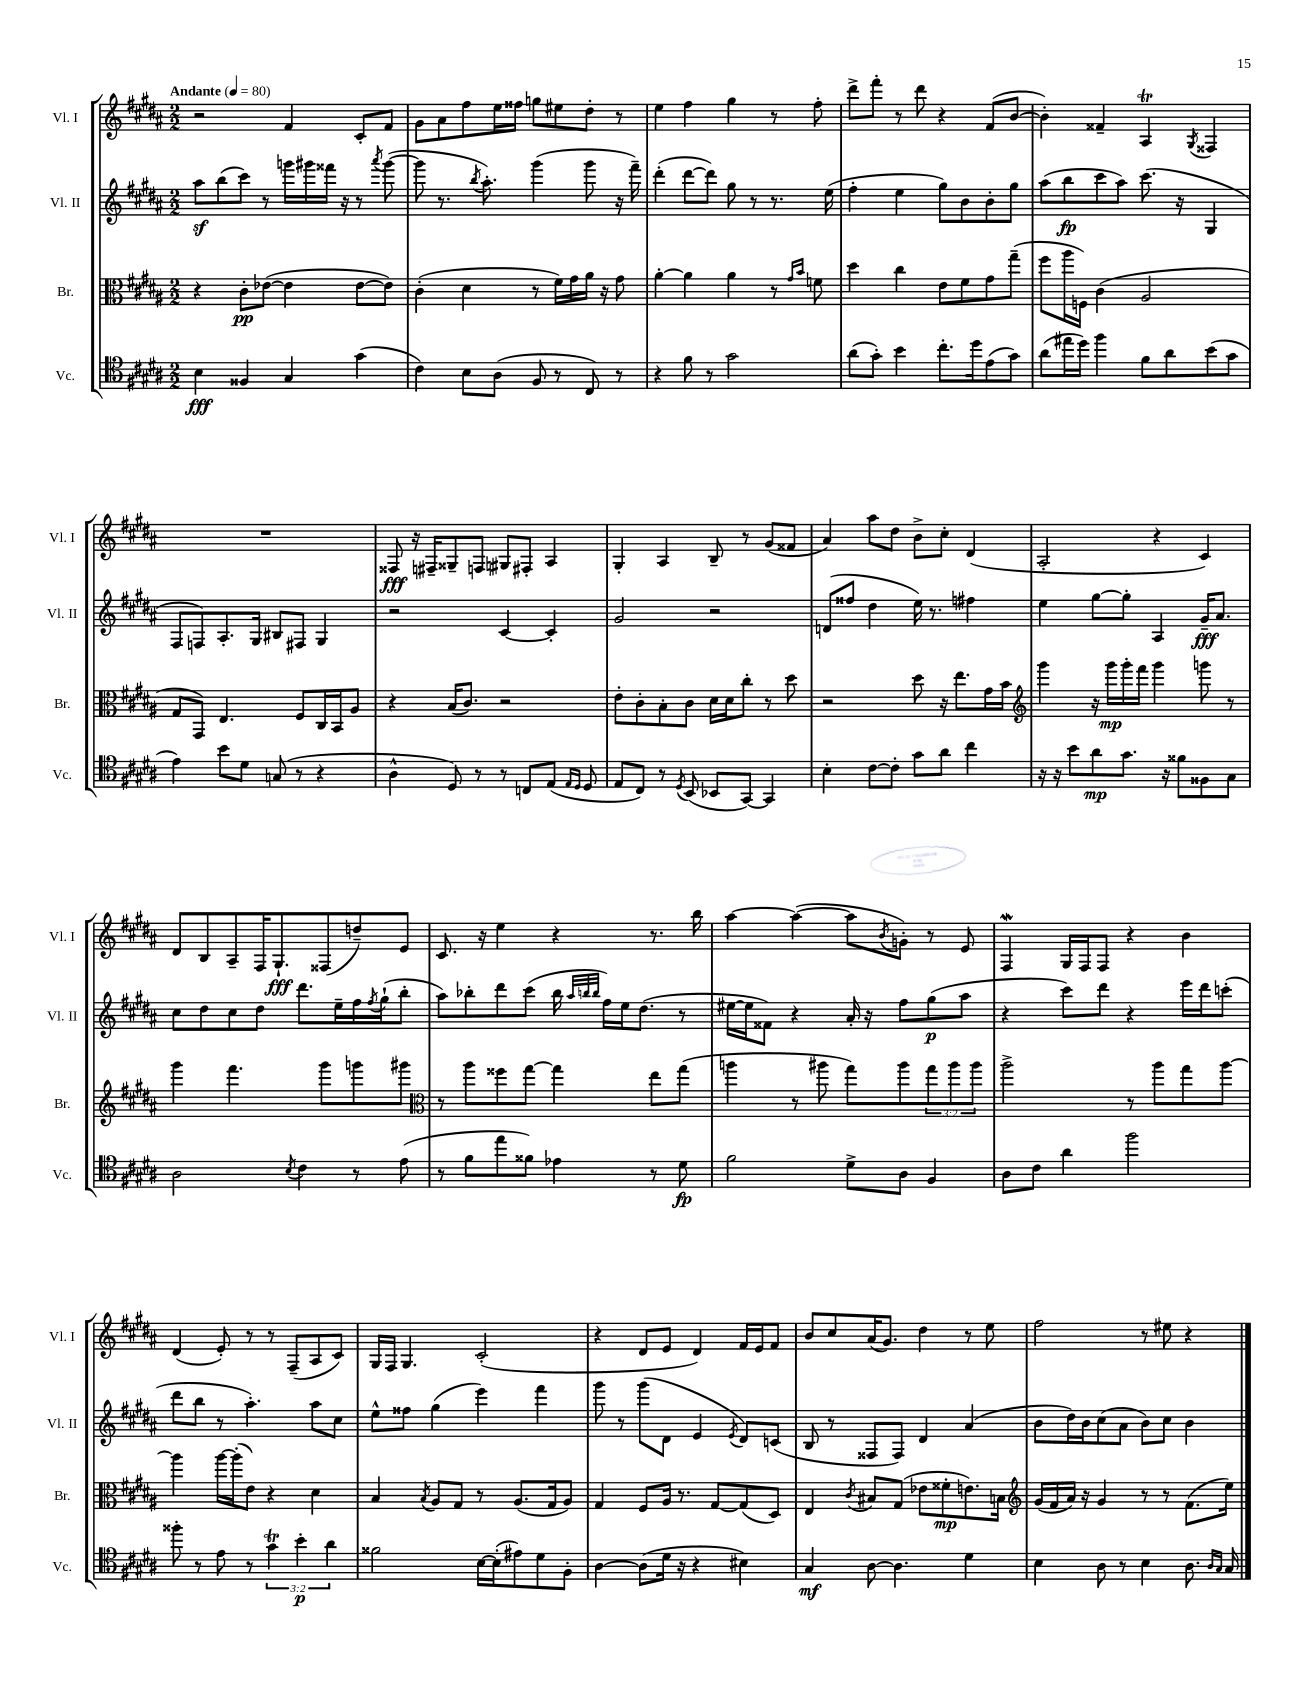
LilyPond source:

<<
\new StaffGroup <<
\new Staff = "s0" \with { instrumentName = "Vl. I" shortInstrumentName = "Vl. I" } {
    \clef treble \key b \major \numericTimeSignature \time 2/2 \tempo "Andante" 4 = 80
    r2 fis'4 cis'8-. fis'8 |
    gis'8 ais'8 fis''8 e''16 fisis''16 g''8 eis''8 dis''8-. r8 |
    e''4 fis''4 gis''4 r8 fis''8-. |
    dis'''8-> fis'''8-. r8 dis'''8 r4 fis'8( b'8~ |
    b'4-.) fisis'4-- ais4\trill \acciaccatura { gis8 } fisis4 |
    R1 |
    fisis8\fff r16 fis16-- gisis8-- f8 gis8 fis8-. ais4 |
    gis4-. ais4 b8-- r8 gis'8( fisis'8 |
    ais'4) ais''8 dis''8 b'8-> cis''8-. dis'4( |
    ais2-. r4 cis'4) |
    dis'8 b8 ais8-- fis16 gis8.-!\fff fisis8( d''8--) e'8 |
    cis'8. r16 e''4 r4 r8. b''16 |
    ais''4~ ais''4~( ais''8 \acciaccatura { b'8 } g'8-.) r8 e'8 |
    fis4\mordent gis16 fis16 fis8 r4 b'4 |
    dis'4( e'8-.) r8 r8 fis8--( ais8 cis'8) |
    gis16 fis16 gis4. cis'2-.( |
    r4 dis'8 e'8 dis'4) fis'16 e'16 fis'8 |
    b'8 cis''8 ais'16( gis'8.) dis''4 r8 e''8 |
    fis''2 r8 eis''8 r4 \bar "|." |
}
\new Staff = "s1" \with { instrumentName = "Vl. II" shortInstrumentName = "Vl. II" } {
    \clef treble \key b \major \numericTimeSignature \time 2/2
    ais''8\sf b''8( cis'''8) r8 g'''16 gis'''16 fisis'''16 r16 r8 \acciaccatura { ais'''8 } gis'''8~( |
    gis'''8 r8. \acciaccatura { b''8 } ais''8.-.) gis'''4( gis'''8 r16 fis'''16--) |
    dis'''4-.( dis'''8~ dis'''8) gis''8 r8 r8. e''16( |
    fis''4-. e''4 gis''8) b'8 b'8-. gis''8 |
    ais''8( b''8\fp cis'''8 ais''8) cis'''8.( r16 gis4 |
    fis8 f8) ais8.-. gis16 bis8 fis8 gis4 |
    r2 cis'4~ cis'4-. |
    gis'2 r2 |
    d'8( fisis''8 dis''4 e''16) r8. fis''4 |
    e''4 gis''8~ gis''8-. ais4 gis'16--\fff ais'8. |
    cis''8 dis''8 cis''8 dis''8 dis'''8. e''16-- fis''16 \acciaccatura { fis''8 } gis''16-!( b''8-. |
    ais''8) bes''8-. dis'''8 cis'''8( bes''16 \grace { ais''32 b''32 b''32 } fis''16) e''16 dis''8.( r8 |
    eis''16~ eis''16 fisis'8) r4 ais'16-. r16 fis''8 gis''8\p( ais''8 |
    r4 cis'''8) dis'''8 r4 e'''16 dis'''16 c'''8-.( |
    dis'''8 b''8 r8 ais''4.-.) ais''8 cis''8 |
    e''8-^ fisis''8 gis''4( e'''4) fis'''4 |
    gis'''8 r8 gis'''8( dis'8 e'4 \acciaccatura { e'8 } dis'8) c'8( |
    b8 r8 fisis8 fisis8) dis'4 ais'4( |
    b'8 dis''16) b'16 cis''8( ais'8 b'8) cis''8 b'4 \bar "|." |
}
\new Staff = "s2" \with { instrumentName = "Br." shortInstrumentName = "Br." } {
    \clef alto \key b \major \numericTimeSignature \time 2/2 \override Staff.TupletNumber.text = #tuplet-number::calc-fraction-text
    r4 cis'8-.\pp ees'8~( ees'4 ees'8~ ees'8) |
    cis'4-.( dis'4 r8 fis'16) gis'16 ais'16 r16 gis'8 |
    ais'4~-. ais'4 ais'4 r8 \grace { gis'16 b'16 } f'8 |
    dis''4 cis''4 e'8 fis'8 gis'8 gis''8--( |
    fis''8 ais''16 f16) cis'4( ais2 |
    gis8 gis,8) e4. fis8 cis16 b,16 ais8 |
    r4 b16( cis'8.) r2 |
    e'8-. cis'8-. b8-. cis'8 dis'16 dis'16 cis''8-. r8 dis''8 |
    r2 dis''8 r16 e''8. gis'16 b'16 |
    \clef treble gis'''4 r16 gis'''16\mp gis'''16-. fis'''16 gis'''4 g'''8 r8 |
    gis'''4 fis'''4. gis'''8 g'''8 gis'''8 |
    \clef alto r8 ais''8 fisis''8 gis''8~ gis''4 e''8 gis''8( |
    a''4 r8 ais''8 gis''8) ais''8 \tuplet 3/2 { gis''8 ais''8 ais''8 } |
    ais''2-> r8 ais''8 gis''8 ais''8~ |
    ais''4 ais''16~ ais''16-.( e'8) r4 dis'4 |
    b4 \acciaccatura { b8 } ais8 gis8 r8 ais8.( gis16 ais8) |
    gis4 fis8 ais16 r8. gis8~ gis8( dis8) |
    e4 \acciaccatura { cis'8 } bis8 gis8( ees'8 fisis'8-.\mp e'8.) b16 |
    \clef treble gis'16( fis'16 ais'16) r16 gis'4 r8 r8 fis'8.( e''16) \bar "|." |
}
\new Staff = "s3" \with { instrumentName = "Vc." shortInstrumentName = "Vc." } {
    \clef tenor \key b \major \numericTimeSignature \time 2/2 \override Staff.TupletNumber.text = #tuplet-number::calc-fraction-text
    b4\fff fisis4 gis4 gis'4( |
    cis'4) b8 ais8( fis8 r8 cis8) r8 |
    r4 fis'8 r8 gis'2 |
    ais'8( gis'8-.) b'4 cis''8.-. dis''16 e'8( gis'8) |
    ais'8( eis''16 dis''16) fis''4 fis'8 ais'8 b'8( gis'8 |
    e'4) b'8 dis'8 g8( r8 r4 |
    ais4-^ dis8) r8 r8 c8 e8( \grace { e16 dis16 } dis8 |
    e8 cis8) r8 \acciaccatura { dis8 } b,8( bes,8 gis,8~) gis,4 |
    b4-. cis'8~ cis'8-. gis'8 ais'8 cis''4 |
    r16 r16 b'8 ais'8\mp gis'8. r16 fisis'8 fisis8 gis8 |
    ais2 \acciaccatura { b8 } cis'4 r8 e'8( |
    r8 fis'8 e''8 fisis'8) ees'4 r8 dis'8\fp |
    fis'2 dis'8-> ais8 fis4 |
    ais8 cis'8 ais'4 fis''2 |
    fisis''8-. r8 e'8 r8 \tuplet 3/2 { gis'4\trill b'4-.\p ais'4 } |
    fisis'2 b16~ b16-.( eis'8) dis'8 fis8-. |
    ais4~ ais8( dis'16 r16 r4 bis4) |
    gis4\mf ais8~ ais4. dis'4 |
    b4 ais8 r8 b4 ais8. \grace { ais16 gis16 } gis16 \bar "|." |
}
>>
>>
\layout { \context { \Score \remove "Bar_number_engraver" } }
